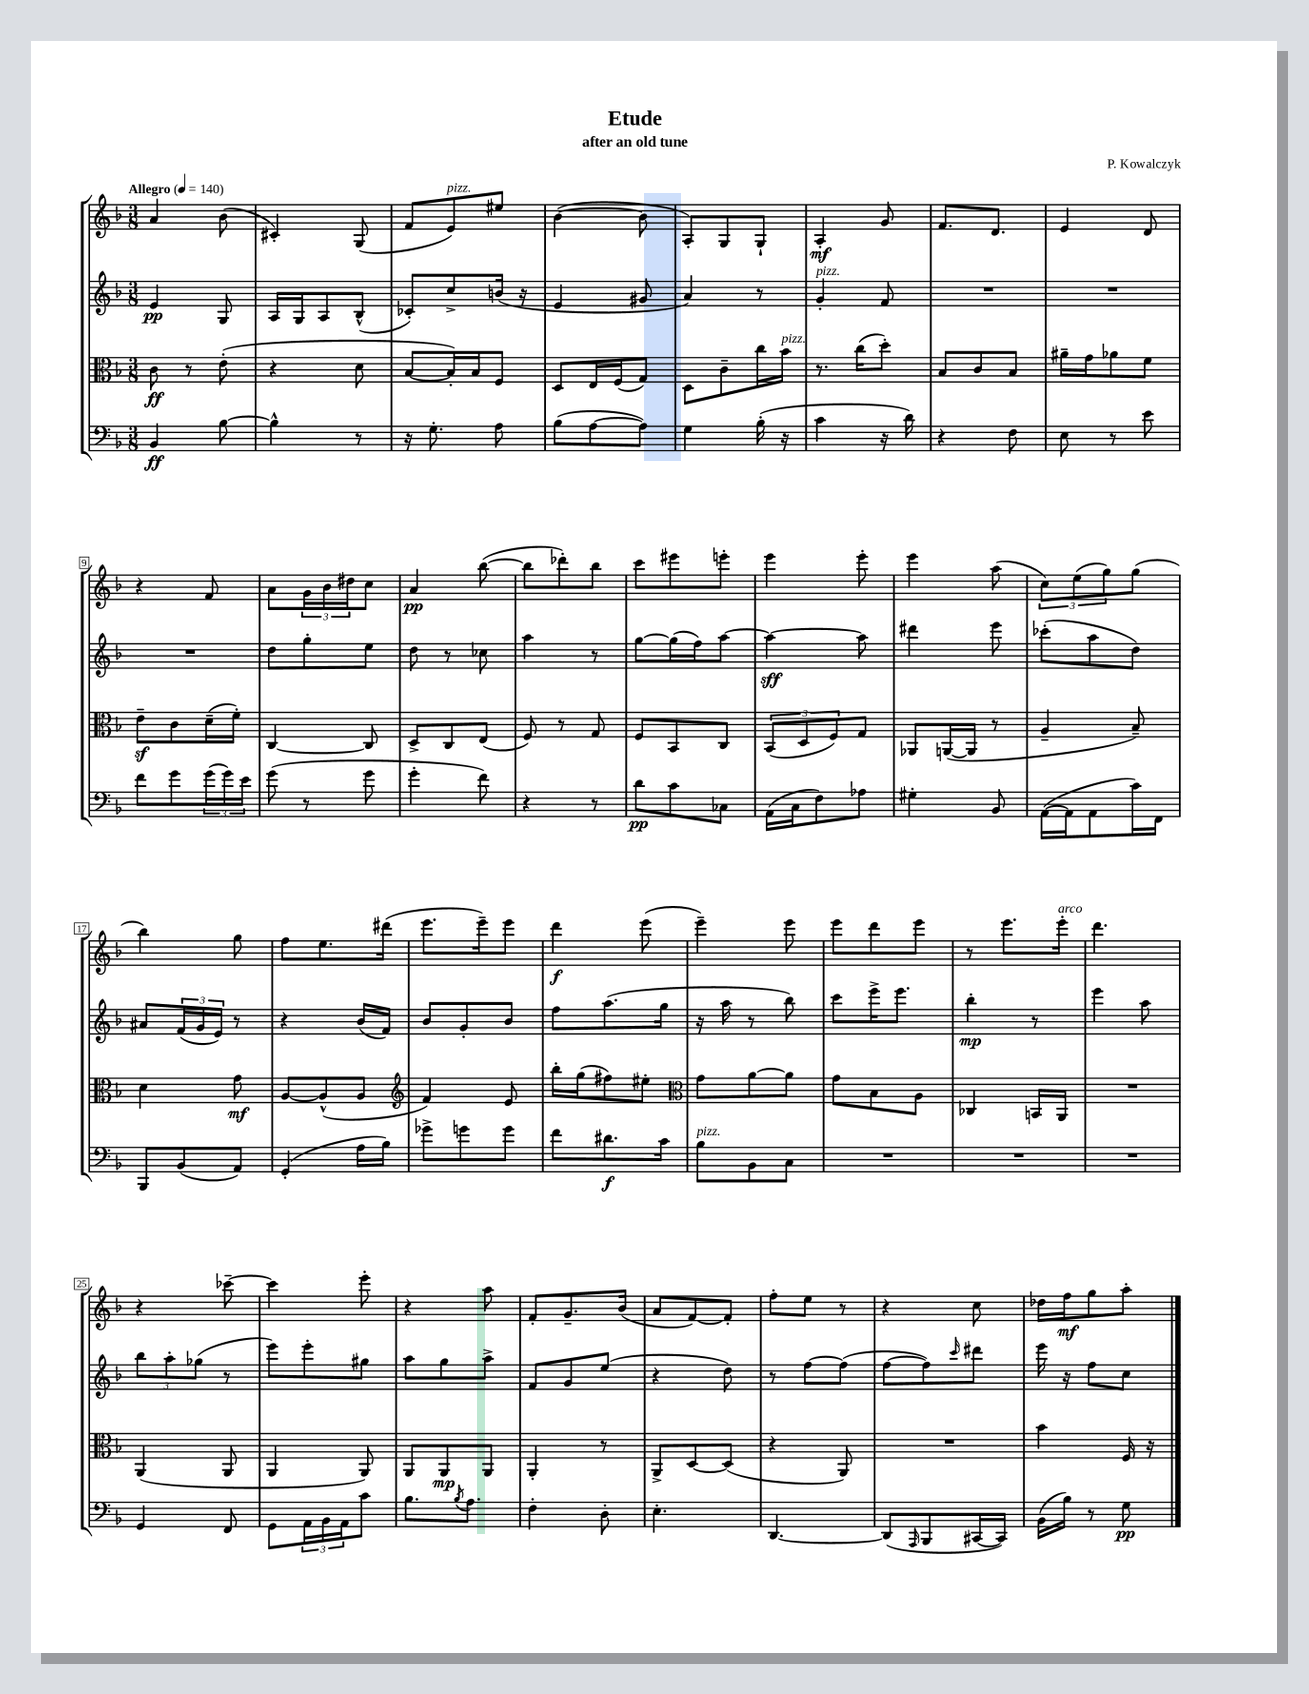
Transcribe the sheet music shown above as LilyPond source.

\header { title = "Etude" composer = "P. Kowalczyk" subtitle = "after an old tune" }
<<
\new StaffGroup <<
\new Staff = "s0" {
    \clef treble \key f \major \numericTimeSignature \time 3/8 \tempo "Allegro" 4 = 140
    a'4 bes'8( |
    cis'4-.) g8( |
    f'8 e'8^\markup { \italic "pizz." }) eis''8 |
    bes'4~( bes'8 |
    a8-.) g8 g8-! |
    a4-.\mf g'8 |
    f'8. d'8. |
    e'4 d'8 |
    r4 f'8 |
    a'8 \tuplet 3/2 { g'16 bes'16 dis''16 } c''8 |
    a'4\pp bes''8~( |
    bes''8 des'''8-.) bes''8 |
    c'''8 eis'''8 e'''8-. |
    e'''4 e'''8-. |
    e'''4 a''8( |
    \tuplet 3/2 { c''8) e''8( g''8) } g''8( |
    bes''4) g''8 |
    f''8 e''8. dis'''16( |
    e'''8. e'''16--) e'''8 |
    d'''4\f e'''8( |
    e'''4--) e'''8 |
    e'''8 d'''8 e'''8 |
    r8 e'''8. e'''16-.^\markup { \italic "arco" } |
    d'''4. |
    r4 ces'''8~-- |
    ces'''4 e'''8-. |
    r4 a''8 |
    f'8-. g'8.-- bes'16( |
    a'8 f'8~) f'8-. |
    f''8-. e''8 r8 |
    r4 c''8 |
    des''16 f''16\mf g''8 a''8-. \bar "|." |
}
\new Staff = "s1" {
    \clef treble \key f \major \numericTimeSignature \time 3/8
    e'4\pp g8 |
    a16 g16 a8 bes8-^( |
    ces'8-.) c''8-> b'16( r16 |
    e'4 gis'8 |
    a'4) r8 |
    g'4-.^\markup { \italic "pizz." } f'8 |
    R4. |
    R4. |
    R4. |
    d''8 g''8-. e''8 |
    d''8 r8 ces''8 |
    a''4 r8 |
    g''8~ g''16( f''16) a''8~ |
    a''4~\sff a''8 |
    dis'''4 e'''8 |
    ces'''8-.( a''8 d''8) |
    ais'8 \tuplet 3/2 { f'16( g'16 e'16) } r8 |
    r4 bes'16( f'16) |
    bes'8 g'8-. bes'8 |
    f''8 a''8.( g''16 |
    r16 a''16 r8 bes''8) |
    c'''8 e'''16-> e'''8. |
    bes''4-.\mp r8 |
    e'''4 a''8 |
    \tuplet 3/2 { bes''8 a''8-. ges''8( } r8 |
    e'''8) e'''8-. gis''8 |
    a''8 g''8 a''8-> |
    f'8 g'8 e''8( |
    r4 d''8) |
    r8 f''8~ f''8( |
    f''8~ f''8) \grace { c'''16 } dis'''8 |
    e'''16 r16 f''8 c''8 \bar "|." |
}
\new Staff = "s2" {
    \clef alto \key f \major \numericTimeSignature \time 3/8
    c'8\ff r8 e'8-.( |
    r4 d'8 |
    bes8~ bes16-.) bes16 f8 |
    d8 e16 f16( g8) |
    d8 c'8-- c''16 bes'16^\markup { \italic "pizz." } |
    r8. c''16( d''8-.) |
    bes8 c'8 bes8 |
    ais'16-- g'16 aes'8 f'8 |
    e'8--\sf c'8 d'16--( f'16-.) |
    c4~ c8 |
    d8-> c8 e8( |
    f8) r8 g8 |
    f8 bes,8 c8 |
    \tuplet 3/2 { bes,8( d8 f8) } g8 |
    aes,8 a,16~( a,16 r8 |
    a4-- bes8--) |
    d'4 g'8\mf |
    a8~ a8-^( a8 |
    \clef treble f'4) e'8 |
    bes''16-. g''16( fis''8) eis''8-. |
    \clef alto g'8 a'8~ a'8 |
    g'8 bes8 a8 |
    ces4 b,16 a,16 |
    R4. |
    a,4( a,8 |
    a,4 a,8) |
    a,8 a,8\mp a,8 |
    a,4-. r8 |
    a,8-> d8~ d8( |
    r4 a,8) |
    R4. |
    bes'4 f16 r16 \bar "|." |
}
\new Staff = "s3" {
    \clef bass \key f \major \numericTimeSignature \time 3/8
    bes,4\ff bes8~ |
    bes4-^ r8 |
    r16 g8.-. a8 |
    bes8( a8~ a8) |
    g4 bes16-.( r16 |
    c'4 r16 d'16) |
    r4 f8 |
    e8 r8 e'8 |
    f'8 g'8 \tuplet 3/2 { g'16( g'16) e'16 } |
    g'8( r8 g'8 |
    g'4-. f'8) |
    r4 r8 |
    d'8\pp c'8 ces8 |
    a,16( c16 f8) aes8 |
    gis4-. bes,8 |
    a,16~( a,16 a,8 c'16) f,16 |
    bes,,8 bes,8( a,8) |
    g,4-.( a16 bes16) |
    ges'8-> g'8 g'8 |
    f'8 dis'8.\f c'16 |
    bes8^\markup { \italic "pizz." } bes,8 c8 |
    R4. |
    R4. |
    R4. |
    g,4 f,8 |
    g,8 \tuplet 3/2 { a,16 bes,16 a,16 } c'8 |
    bes8. \acciaccatura { bes8 } a8. |
    f4-. d8-. |
    e4.-. |
    d,4.~ |
    d,8( \grace { a,,16 } bes,,8 cis,16~ cis,16) |
    bes,16( bes16) r8 g8\pp \bar "|." |
}
>>
>>
\layout { \context { \Score \override BarNumber.stencil = #(make-stencil-boxer 0.1 0.3 ly:text-interface::print) } }
